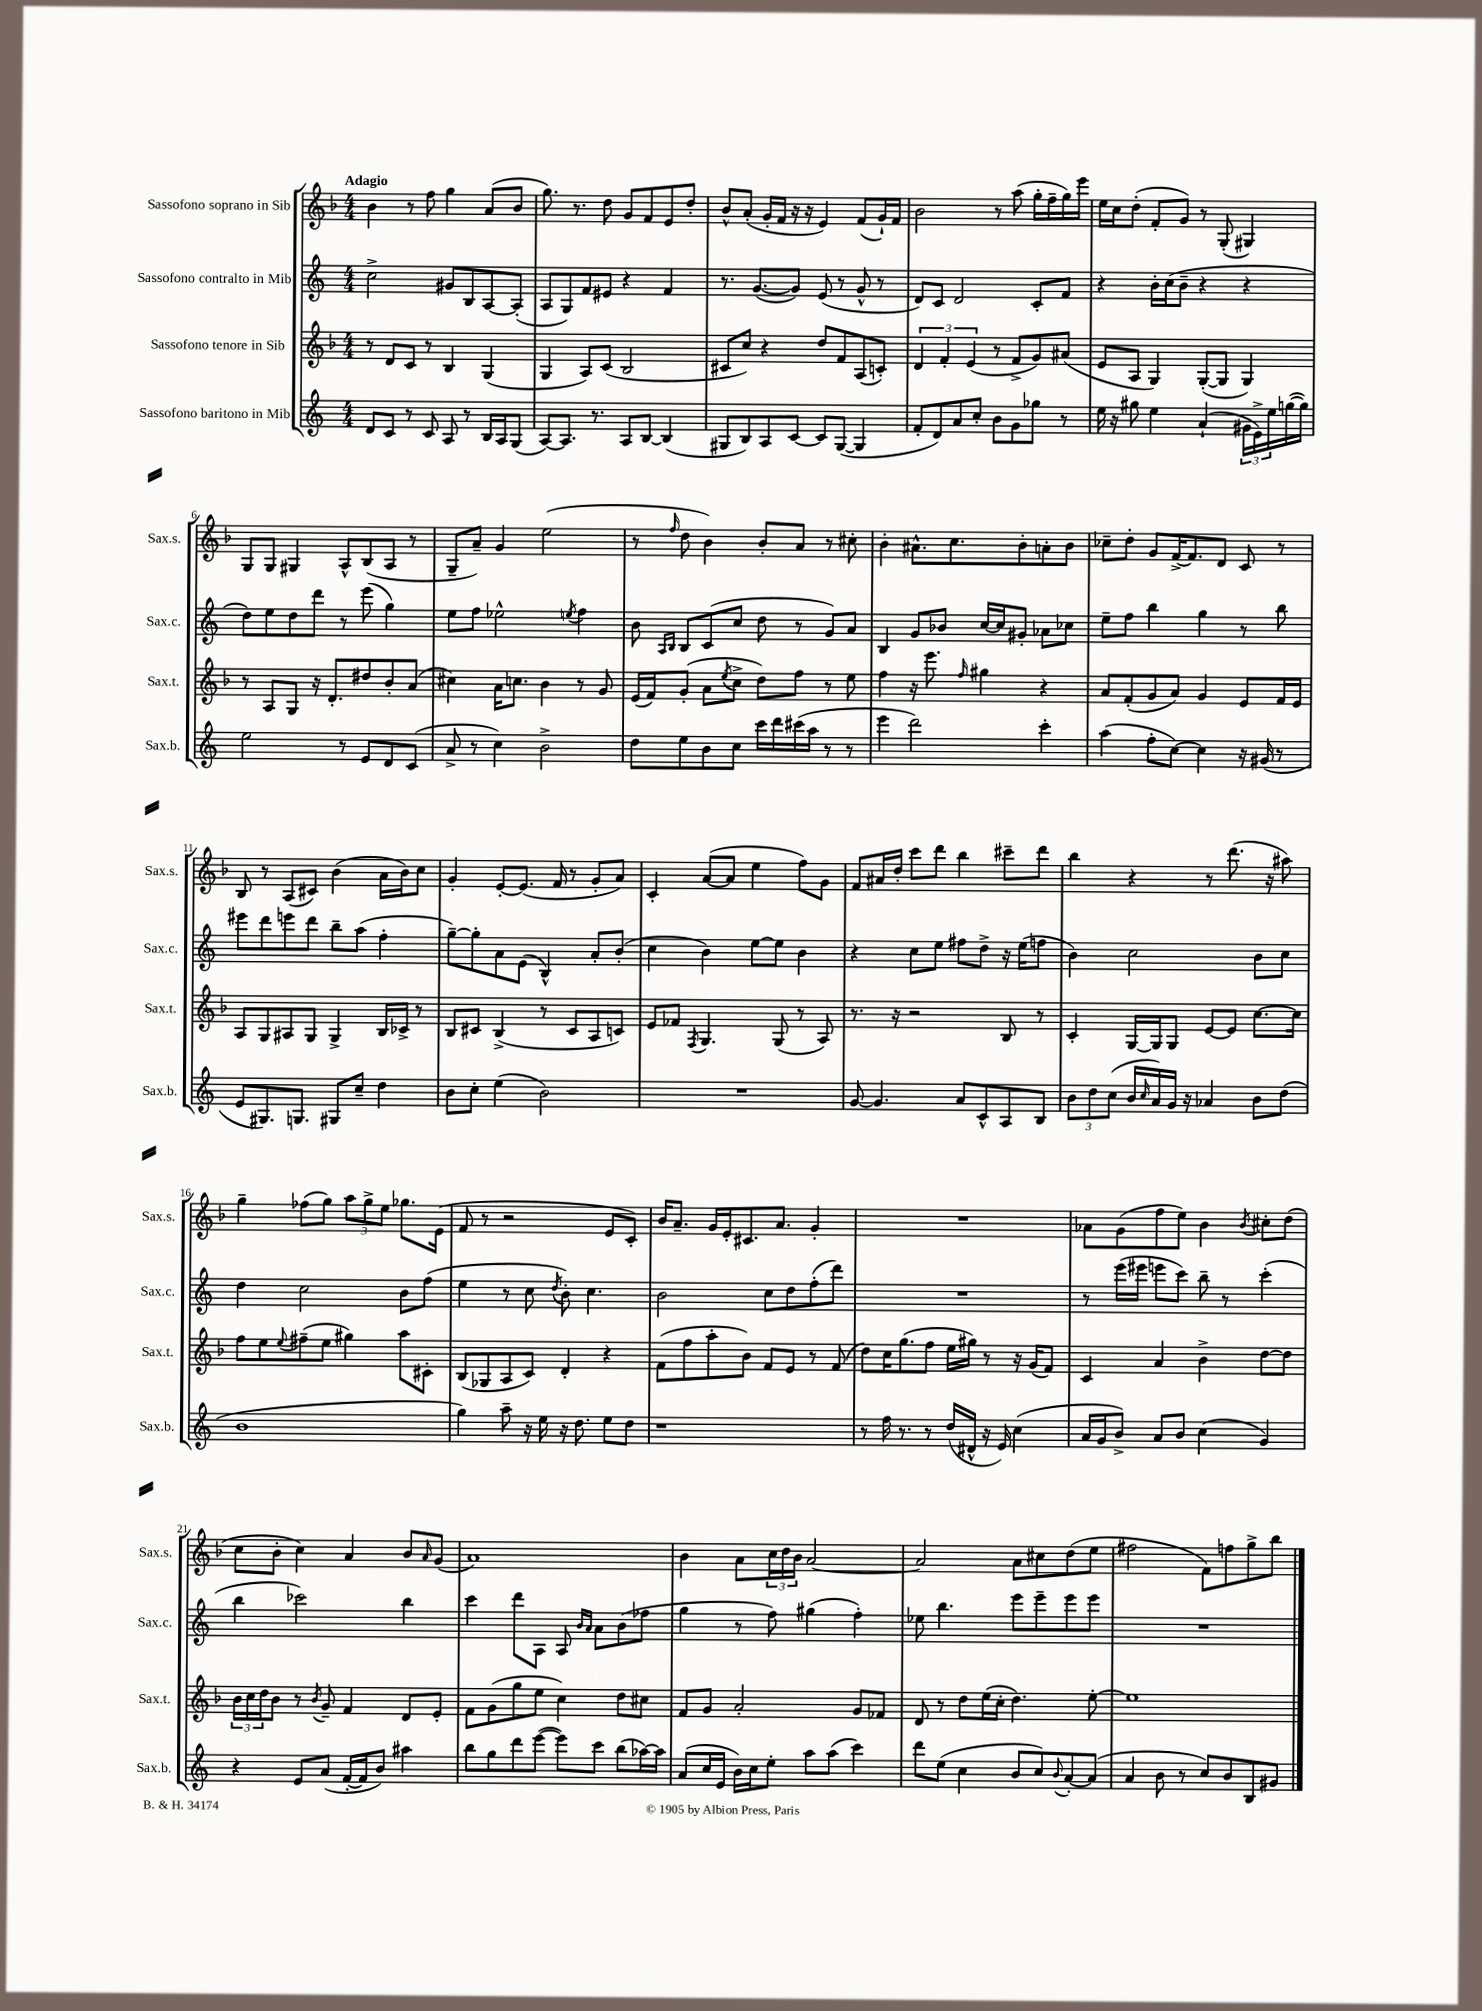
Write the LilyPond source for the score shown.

<<
\new StaffGroup <<
\new Staff = "s0" \with { instrumentName = "Sassofono soprano in Sib" shortInstrumentName = "Sax.s." } {
    \clef treble \key f \major \numericTimeSignature \time 4/4 \tempo "Adagio"
    bes'4 r8 f''8 g''4 a'8( bes'8 |
    g''8.) r8. d''8 g'8 f'8 e'8 d''8-. |
    bes'8-^ a'8-.( g'16-. f'16 r16 r16 e'4) f'8( g'16-!) f'16 |
    bes'2 r8 a''8( g''16-. f''16-- g''16) e'''16 |
    e''16 c''16 d''8-.( f'8-. g'8) r8 g8-.( gis4) |
    g8 g8 gis4 a8-^ bes8( a8 r8 |
    g8-- a'8--) g'4 e''2( |
    r8 \grace { f''16 } d''8 bes'4) bes'8-. a'8 r8 cis''8-. |
    bes'4-. ais'8.-^ c''8. bes'8-. a'8-. bes'8 |
    ces''8-- d''8-. g'8 f'16~-> f'8. d'8 c'8 r8 |
    bes8 r8 a8( cis'8) bes'4( a'16 bes'16) c''8 |
    g'4-. e'8~-. e'8.( f'16 r8 g'8-. a'8) |
    c'4-. a'8~( a'8 e''4 f''8) g'8 |
    f'8 ais'16 d''16-. c'''8 d'''8 bes''4 cis'''8-- d'''8 |
    bes''4 r4 r8 d'''8.( r16 ais''8) |
    g''4-- fes''8( g''8) \tuplet 3/2 { a''8 g''8-> e''8 } ges''8. e'16( |
    f'8 r8 r2 e'8 c'8-.) |
    bes'16 a'8.-- g'16 e'16-. cis'8. a'8. g'4-. |
    R1 |
    aes'8 g'8( f''8 e''8) bes'4 \acciaccatura { bes'8 } cis''8-. d''8( |
    c''8 bes'8-. c''4) a'4 bes'8 \grace { a'16 } g'8( |
    a'1) |
    bes'4 a'8 \tuplet 3/2 { c''16 d''16 bes'16 } a'2~ |
    a'2 a'8 cis''8 d''8( e''8 |
    fis''2 f'8) f''8 g''8-> bes''8 \bar "|." |
}
\new Staff = "s1" \with { instrumentName = "Sassofono contralto in Mib" shortInstrumentName = "Sax.c." } {
    \clef treble \key c \major \numericTimeSignature \time 4/4
    c''2-> gis'8 b8 a8~ a8-.( |
    a8 g8) f'8 eis'8 r4 f'4 |
    r8. g'8.~( g'8) e'8( r8 g'8-^ r8 |
    d'8) c'8 d'2 c'8-. f'8 |
    r4 b'16-. c''16( b'8-- r4 r4 |
    d''8) e''8 d''8 d'''8 r8 e'''8( g''4) |
    e''8 f''8 ees''2-^ \acciaccatura { e''8 } f''4 |
    b'8 \grace { a16 b16 } b8 c'8( c''8 d''8 r8 g'8) a'8 |
    b4 g'8 bes'8 c''16~ c''16 gis'8-. aes'8 ces''8 |
    e''8-- f''8 b''4 g''4 r8 b''8 |
    eis'''8 d'''8 e'''8 d'''8 b''8-- a''8( f''4-. |
    g''8~--) g''8-. a'8 e'8( b4-^) a'8-. b'8-.( |
    c''4 b'4) e''8~ e''8 b'4 |
    r4 c''8 e''8 fis''8 d''8-> r16 e''16( f''8 |
    b'4) c''2 b'8 c''8 |
    d''4 c''2 b'8 f''8( |
    e''4 r8 c''8 \acciaccatura { d''8 } b'8-.) c''4. |
    b'2 c''8 d''8 f''8-.( d'''8) |
    R1 |
    r8 e'''16( eis'''16 e'''8 c'''8) b''8-- r8 c'''4-.( |
    b''4 ces'''2) b''4 |
    c'''4 d'''8 a8 a8 \grace { b'16 a'16 } a'8 b'8( fes''8 |
    g''4 r8 f''8) gis''4( f''4-.) |
    ees''8 b''4. e'''8 e'''8-- e'''8 e'''8 |
    R1 \bar "|." |
}
\new Staff = "s2" \with { instrumentName = "Sassofono tenore in Sib" shortInstrumentName = "Sax.t." } {
    \clef treble \key f \major \numericTimeSignature \time 4/4
    r8 d'8 c'8 r8 bes4 g4( |
    g4 a8) c'8( bes2 |
    cis'8 c''8) r4 d''8 f'8 a8( c'8-.) |
    \tuplet 3/2 { d'4 f'4-. e'4( } r8 f'8-> g'8) ais'8( |
    e'8 a8 g4) g8~-.( g8 g4) |
    r8 a8 g8 r16 d'8.-. dis''8 bes'8-. a'8( |
    cis''4) a'16 c''8. bes'4 r8 g'8 |
    e'16( f'16) g'8-.( a'8 \acciaccatura { e''8 } c''8-> d''8) f''8 r8 e''8 |
    f''4 r16 e'''8. \grace { f''16 } gis''4 r4 |
    a'8 f'8-.( g'8 a'8) g'4 e'8 f'16 e'16 |
    a8 g8 ais8 g8 g4-> bes16 ces'16-> r8 |
    bes8 cis'8 bes4->( r8 cis'8 a8 c'8) |
    e'8 fes'8 \acciaccatura { f8 } g4. g8( r8 a8) |
    r8. r16 r2 bes8 r8 |
    c'4-. g16~ g16 g8 e'8~ e'8 c''8.~ c''16 |
    f''8 e''8 \appoggiatura { e''8 } fis''8--( e''8 gis''4) a''8 cis'8-. |
    bes8( ges8 a8 c'8) d'4-. r4 |
    f'8( f''8 a''8-. bes'8) f'8 e'8 r8 f'8( |
    d''8) c''16 g''8.( f''8 e''16 gis''16) r8 r16 g'16( f'8) |
    c'4 a'4 bes'4-> d''8~ d''8 |
    \tuplet 3/2 { bes'16 c''16 d''16 } bes'8 r8 \acciaccatura { bes'8 } g'8-- f'4 d'8 e'8-. |
    f'8 g'8( g''8 e''8 c''4) d''8 cis''8 |
    f'8 g'8 a'2-. g'8 fes'8 |
    d'8 r8 d''8 e''16( c''16-. d''4.) e''8~-. |
    e''1 \bar "|." |
}
\new Staff = "s3" \with { instrumentName = "Sassofono baritono in Mib" shortInstrumentName = "Sax.b." } {
    \clef treble \key c \major \numericTimeSignature \time 4/4
    d'8 c'8 r8 c'8 a8 r8 b16 a16 g8( |
    a8~) a8. r8. a8 b8~ b4( |
    gis8 b8) a8 c'8~ c'8 gis8~( gis4 |
    f'8-. d'8) a'8 c''8-. b'8 g'8 ges''8 r8 |
    e''16 r16 gis''8 e''4 a'4-!( \tuplet 3/2 { gis'16 e'16->) e''16 } g''16~( g''16) |
    e''2 r8 e'8 d'8 c'8( |
    a'8-> r8 c''4) b'2-> |
    d''8 e''8 b'8 c''8 c'''16 d'''16 cis'''16( a''16 r8 r8 |
    e'''4 d'''2) c'''4-. |
    a''4( f''8-. c''8~) c''4 r16 gis'16( r8 |
    e'8 gis8.) g8. gis8 c''8-- d''4 |
    b'8 c''8-. e''4( b'2) |
    R1 |
    g'8~ g'4. a'8 c'8-^ a8 b8 |
    \tuplet 3/2 { b'8 d''8 c''8( } b'16 \grace { c''16 } a'16) g'16 r16 aes'4 b'8 d''8( |
    b'1 |
    g''4) a''8-- r16 e''16 r16 d''8. e''8 d''8 |
    r1 |
    r8 f''16 r8. r8 d''16( dis'16-^ r16 e'16) c''4( |
    a'16 g'16 b'8->) a'8 b'8 c''4( g'4) |
    r4 e'8 a'8( f'16~-. f'16 b'8) ais''4 |
    b''8 g''8 d'''8 e'''8~( e'''8) c'''8 b''8( aes''16~) aes''16 |
    a'8( c''16 e'16 b'16) c''16 e''8-. a''8 a''8( c'''4) |
    d'''8 e''8( c''4 b'8 c''8) \appoggiatura { b'8 } a'8~-. a'8( |
    a'4 b'8 r8 c''8) b'8 b8 gis'8 \bar "|." |
}
>>
>>
